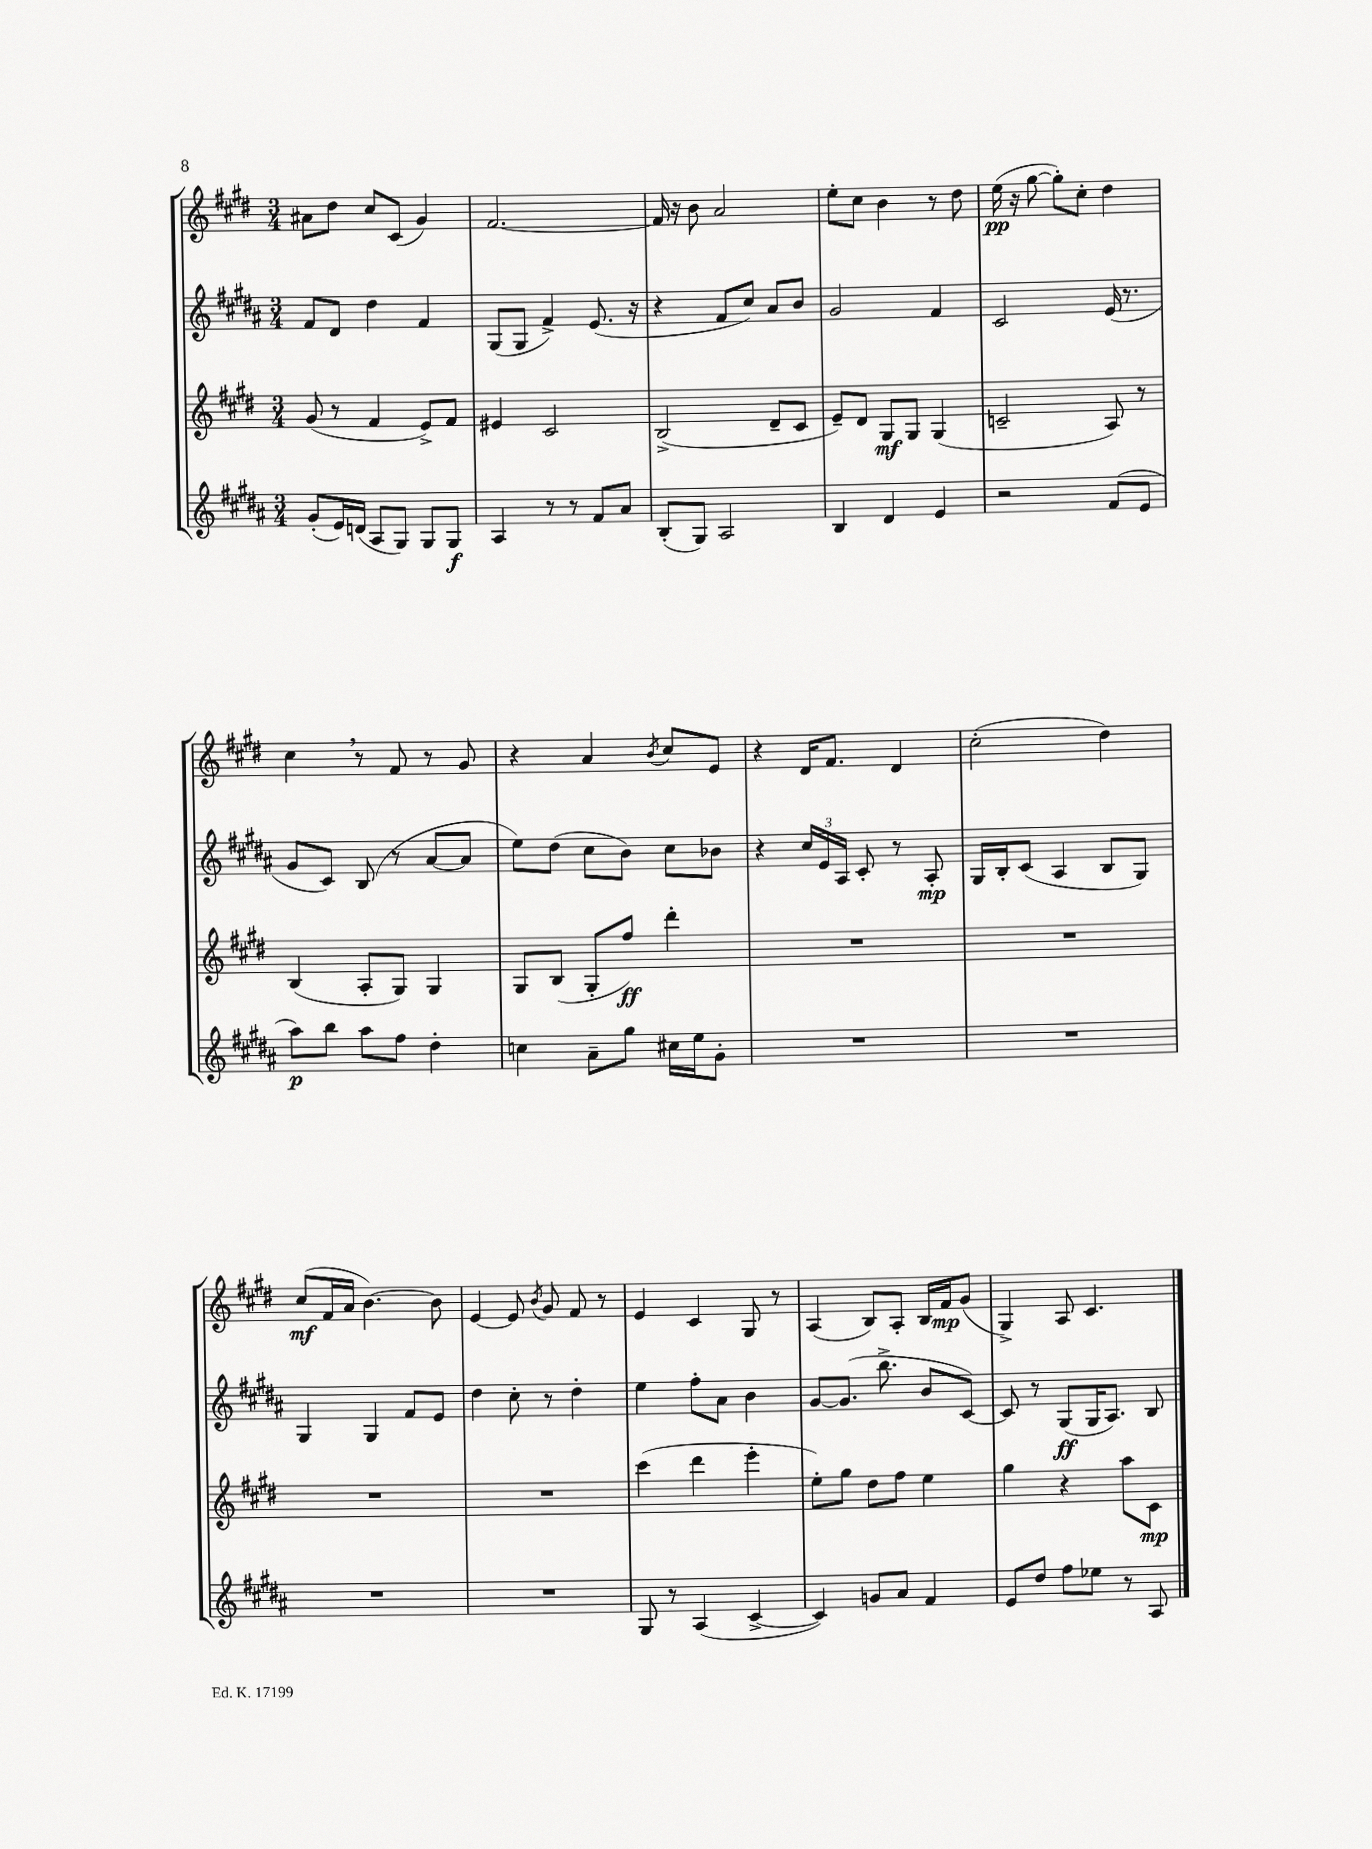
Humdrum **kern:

**kern	**kern	**kern	**kern
*staff4	*staff3	*staff2	*staff1
*clefG2	*clefG2	*clefG2	*clefG2
*k[f#c#g#d#a#]	*k[f#c#g#d#]	*k[f#c#g#d#a#]	*k[f#c#g#d#]
*M3/4	*M3/4	*M3/4	*M3/4
(8g#'/L	(8g#/	8f#/L	8a#\L
16e/L)	8r	8d#/J	8dd#\J
(16d/JJ	.	.	.
8A#/L	4f#/	4dd#\	8cc#/L
8G#/J)	.	.	(8c#/J
8G#/L	8e^/L)	4f#/	4g#/)
8G#/J	8f#/J	.	.
=	=	=	=
4A#/	4e#/	(8G#/L	[2.f#/
.	.	8G#/J	.
8r	2c#/	4f#^/)	.
8r	.	.	.
8f#/L	.	(8.e/	.
8a#/J	.	.	.
.	.	16r	.
=	=	=	=
(8B'/L	(2B^/	4r	16f#/]
.	.	.	16r
8G#/J)	.	.	8b\
2A#/	.	8f#/L	2a/
.	.	8cc#/J)	.
.	8d#~/L	8a#/L	.
.	8c#/J	8b/J	.
=	=	=	=
4B/	8e~/L)	2g#/	8ee'\L
.	8d#/J	.	8cc#\J
4d#/	8G#/L	.	4b\
.	8G#/J	.	.
4e/	(4G#/	4f#/	8r
.	.	.	8dd#\
=	=	=	=
2r	2c~/	2c#/	(16ee\
.	.	.	16r
.	.	.	[8gg#\
.	.	.	8gg#'\]L)
.	.	.	8cc#'\J
(8f#/L	8A/)	(16e/	4dd#\
.	.	8.r	.
8e/J	8r	.	.
=	=	=	=
8aa#\L)	(4B/	8g#/L	4cc#\
8bb\J	.	8c#/J)	.
8aa#\L	8A'/L	(8B/	8r
8ff#\J	8G#/J)	8r	8f#/
4dd#'\	4G#/	[8a#/L	8r
.	.	8a#/]J	8g#/
=	=	=	=
4cc\	8G#/L	8ee\L)	4r
.	(8B/J	(8dd#\J	.
8a#~\L	8G#'/L	8cc#\L	4a/
8gg#\J	8ff#/J)	8b\J)	.
.	.	.	8qb/
16cc#\LL	4ddd#'\	8cc#\L	8cc#/L
16ee\J	.	.	.
8g#'\J	.	8b-\J	8e/J
=	=	=	=
2.r	2.r	4r	4r
.	.	24cc#/LL	16d#/LK
.	.	24e/	.
.	.	.	8.f#/J
.	.	24A#/JJ	.
.	.	8c#'/	.
.	.	8r	4d#/
.	.	8A#'/	.
=	=	=	=
2.r	2.r	16G#/LL	(2cc#'\
.	.	16B'/J	.
.	.	(8c#/J	.
.	.	4A#/	.
.	.	8B/L	4dd#\)
.	.	8G#/J)	.
=	=	=	=
2.r	2.r	4G#/	(8cc#/L
.	.	.	16f#/L
.	.	.	16a/JJ
.	.	4G#/	[4.b\)
.	.	8f#/L	.
.	.	8e/J	8b\]
=	=	=	=
2.r	2.r	4dd#\	[4e/
.	.	8cc#'\	8e/]
.	.	.	8qb/
.	.	8r	8g#/
.	.	4dd#'\	8f#/
.	.	.	8r
=	=	=	=
8G#/	(4ccc#\	4ee\	4e/
8r	.	.	.
(4A#/	4ddd#\	8ff#'\L	4c#/
.	.	8a#\J	.
[4c#^/	4eee'\	4b\	8G#/
.	.	.	8r
=	=	=	=
4c#/])	8ee'\L)	[8g#/L	(4A/
.	8gg#\J	(8.g#/]J	.
8g/L	8dd#\L	.	8B/L)
.	.	8.bb^\	.
8a#/J	8ff#\J	.	8A'/J
4f#/	4ee\	8b/L	16B/LL
.	.	.	16f#/J
.	.	[8c#/J)	(8g#/J
=	=	=	=
8e/L	4gg#\	8c#/]	4G#^/)
8dd#/J	.	8r	.
8ff#\L	4r	(8G#/L	8A/
8ee-\J	.	16G#/K	4.c#/
.	.	8.A#/J)	.
8r	8aa\L	.	.
8A#/	8c#\J	8B/	.
==	==	==	==
*-	*-	*-	*-
